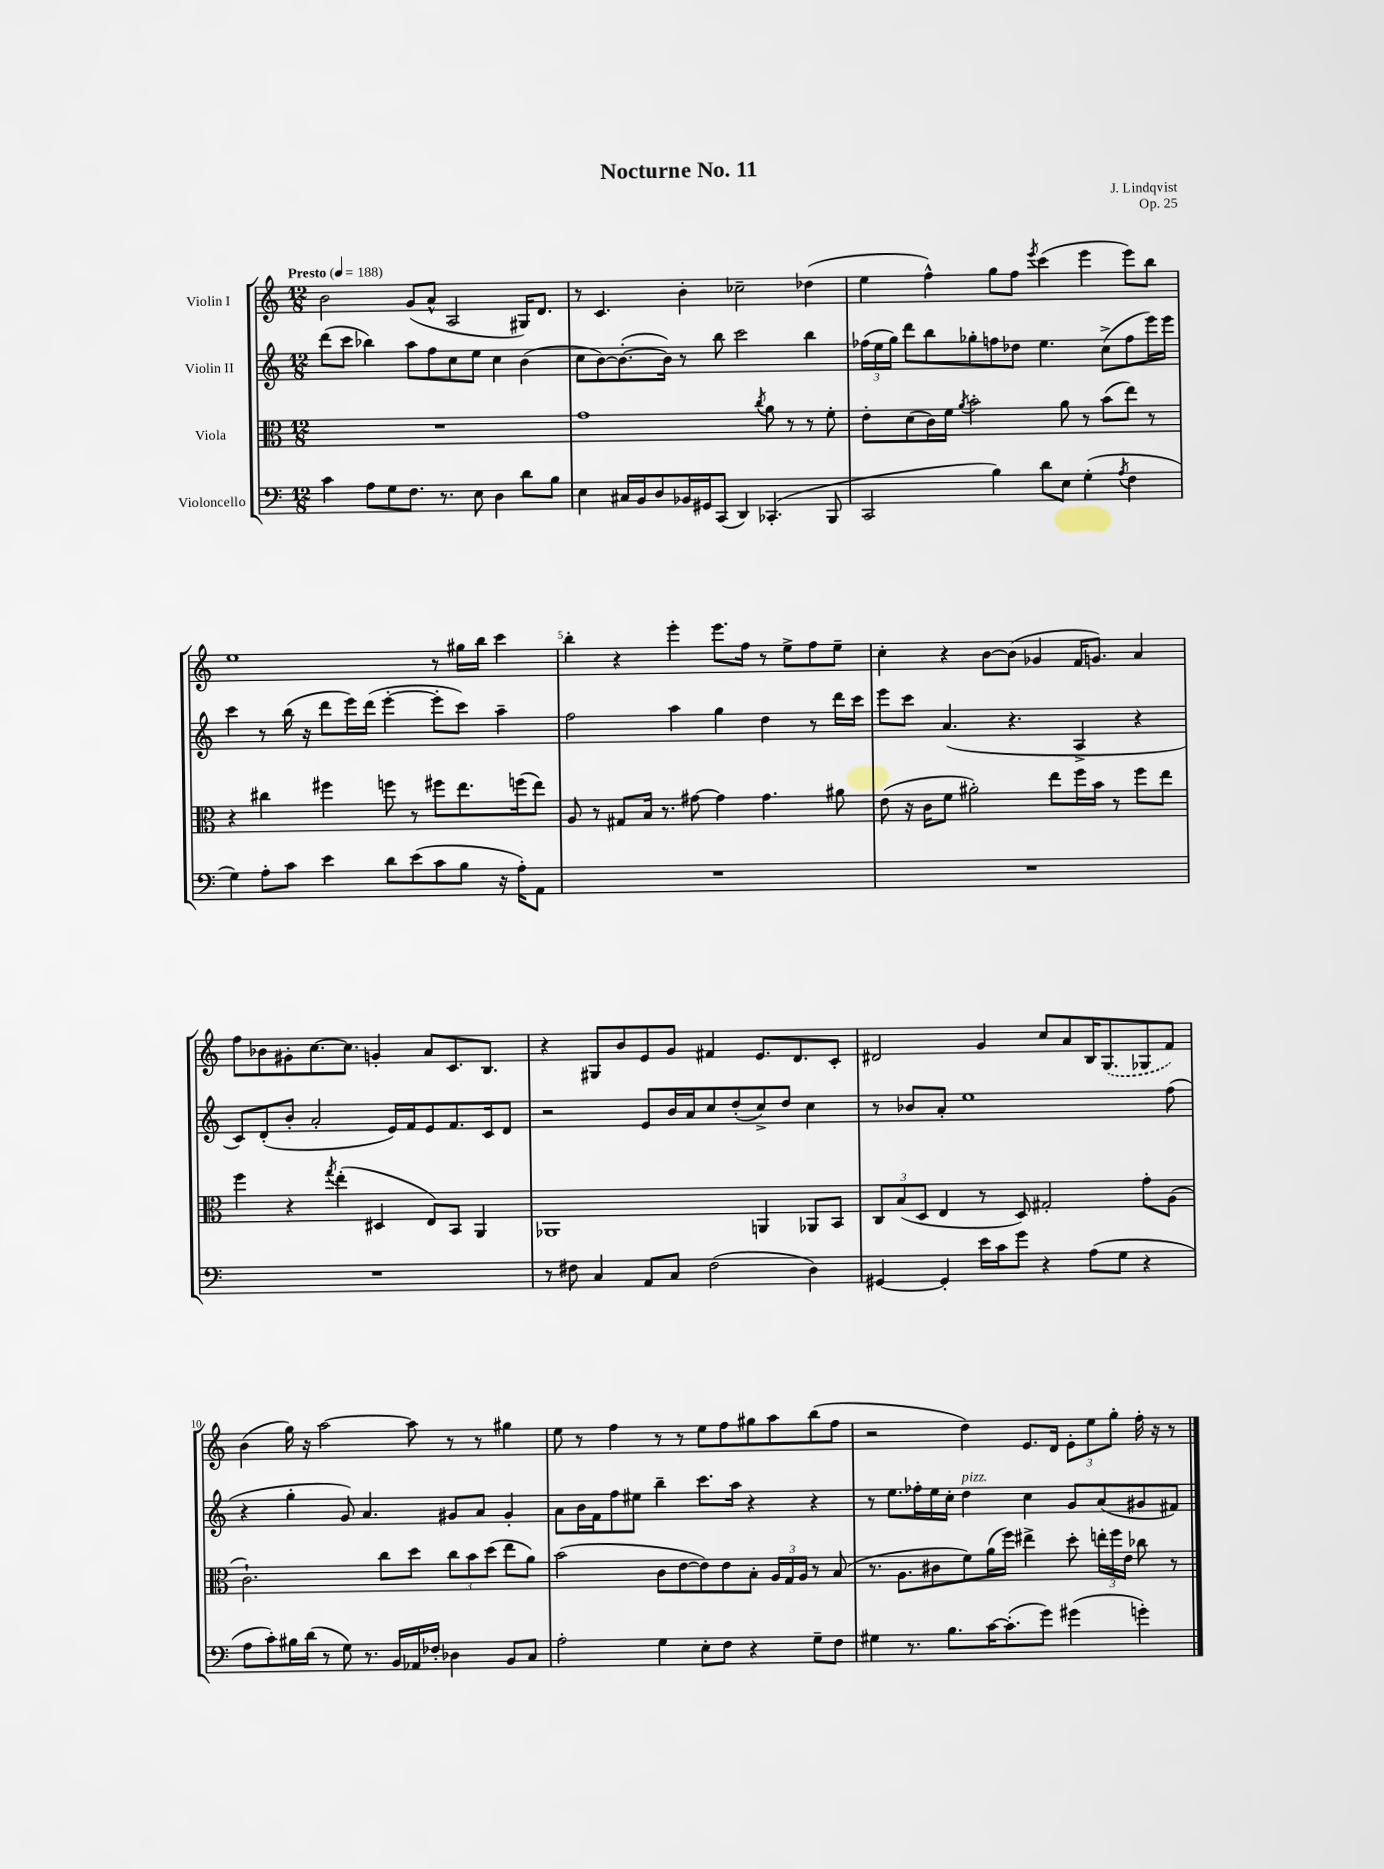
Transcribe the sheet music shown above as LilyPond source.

\header { title = "Nocturne No. 11" composer = "J. Lindqvist" opus = "Op. 25" }
<<
\new StaffGroup <<
\new Staff = "s0" \with { instrumentName = "Violin I" } {
    \clef treble \key c \major \numericTimeSignature \time 12/8 \tempo "Presto" 4 = 188
    \autoBeamOff b'2 g'8[( a'8]-^ a2 gis16[) d'8.] |
    r8 c'4. b'4-. ces''2-- des''4( |
    e''4 f''4-^) g''8[ f''8] \acciaccatura { e'''8 } c'''4( e'''4 e'''8[) b''8] |
    e''1 r8 gis''16[ b''16] c'''4 |
    b''4-. r4 e'''4-. e'''8.[ f''16] r8 e''8[-> f''8 e''8]-- |
    c''4-. r4 b'8[~ b'8]( ges'4 f'16[ g'8.]) a'4 |
    f''8[ bes'8 gis'8-. c''8.~ c''8.] g'4-. a'8[ c'8. b8.] |
    r4 gis8[ b'8 e'8 g'8] fis'4 e'8.[ d'8. c'8]-. |
    dis'2 g'4 c''8[ a'8 b16 \once \slurDashed g8.( ges8 f'8]) |
    b'4( g''16) r16 a''2~ a''8 r8 r8 gis''4 |
    e''8 r8 f''4 r8 r8 e''8[ f''8 gis''8 a''8 b''8( f''8] |
    r2 d''4) e'8.[ d'16] \tuplet 3/2 { e'8[-. e''8 g''8]-. } f''16-. r16 r8 \bar "|." |
}
\new Staff = "s1" \with { instrumentName = "Violin II" } {
    \clef treble \key c \major \numericTimeSignature \time 12/8
    \autoBeamOff d'''8[( c'''8] bes''4) a''8[ f''8 c''8 e''8] c''4 b'4( |
    c''8[ b'8~) b'8.~-.( b'16]) r8 b''8 c'''2 b''4 |
    \tuplet 3/2 { fes''16[( e''16 g''16]) } d'''8[ b''8 ges''8-. f''8 des''8] e''4. c''8[->( f''8 e'''16) e'''16] |
    c'''4 r8 b''16( r16 d'''8[ e'''16) d'''16]( e'''4~-. e'''8[-. c'''8]) a''4-- |
    f''2 a''4 g''4 d''4 r8 d'''16[ c'''16] |
    e'''8[ c'''8] a'4.( r4. a4-> r4 |
    c'8[) d'8-.( b'8]-. a'2-. e'16[) f'16 e'8 f'8. c'16 d'8] |
    r2 e'8[ b'16 a'16 c''8 d''8-.( c''8->) d''8] c''4 |
    r8 bes'8[ a'8]-. e''1 f''8( |
    r4 g''4-. g'8) a'4. gis'8[ a'8] gis'4-. |
    a'8[ b'16 f'16 f''8 eis''8] b''4-- c'''8.[ a''16] r4 r4 |
    r8 e''8.[ fes''16-. e''16 c''16]-. d''4^\markup { \italic "pizz." } c''4 g'8[ a'8( gis'8 fis'8]) \bar "|." |
}
\new Staff = "s2" \with { instrumentName = "Viola" } {
    \clef alto \key c \major \numericTimeSignature \time 12/8
    \autoBeamOff R1. |
    g'1 \acciaccatura { c''8 } a'8 r8 r8 f'8-. |
    e'8[-. d'8( c'16) f'16] \acciaccatura { a'8 } b'2-. a'8 r8 b'8[( e''8]) r8 |
    r4 cis''4 fis''4 f''8 r8 fis''8[ e''8. f''16( e''8]) |
    a8 r8 gis8[ b16] r8. gis'8~ gis'4 gis'4. ais'8 |
    e'8( r16 c'16[ f'8] ais'2-.) e''8[ f''16 b'16] r8 f''8[ e''8] |
    f''4 r4 \acciaccatura { g''8 } e''4-.( dis4 e8[) b,8] a,4 |
    aes,1 a,4 aes,8[ b,8] |
    \tuplet 3/2 { c8[ b8( d8] } e4 r8 d8) gis2-. g'8[-. a8]( |
    c'2.-!) c''8[ d''8] \tuplet 3/2 { c''8[ b'8 d''8]( } e''8[ a'8]) |
    b'2( c'8[ e'8~ e'8) e'8 b8]-. \tuplet 3/2 { a16[ g16 a16] } r8 b8( |
    r8. a8.[ cis'8 f'8) a'16( f''16]) eis''4-> d''8-. \tuplet 3/2 { e''16[-. f''16 e'16] } ces''8 r8 \bar "|." |
}
\new Staff = "s3" \with { instrumentName = "Violoncello" } {
    \clef bass \key c \major \numericTimeSignature \time 12/8
    \autoBeamOff c'4 a8[ g8 f8.] r8. e8 d4 d'8[ b8] |
    e4 cis16[ b,16 d8 bes,16 gis,16 c,8]( d,4) ces,4.-.( b,,8 |
    c,2 b4) d'8[ e8] g4-.( \acciaccatura { a8 } f4 |
    g4) a8[-. c'8] e'4 d'8[ e'8( c'8 b8] r16 a16[-.) a,8] |
    R1. |
    R1. |
    R1. |
    r8 fis8 c4 a,8[ c8] fis2( d4) |
    gis,4~ gis,4-. e'16[ c'16 g'8] r4 a8[( g8] r4 |
    a8[ c'8-.) bis16 d'16]( r8 g8) r8. b,16[ aes,16 fes16]-. des4 b,8[ c8] |
    a2-. g4 e8[-. f8] r4 g8[-- f8] |
    gis4 r8. b8.[ c'16~ c'8.-.( g'8]) gis'4( g'4-.) \bar "|." |
}
>>
>>
\layout { \context { \Score \override BarNumber.break-visibility = ##(#f #t #t) barNumberVisibility = #(every-nth-bar-number-visible 5) } }
